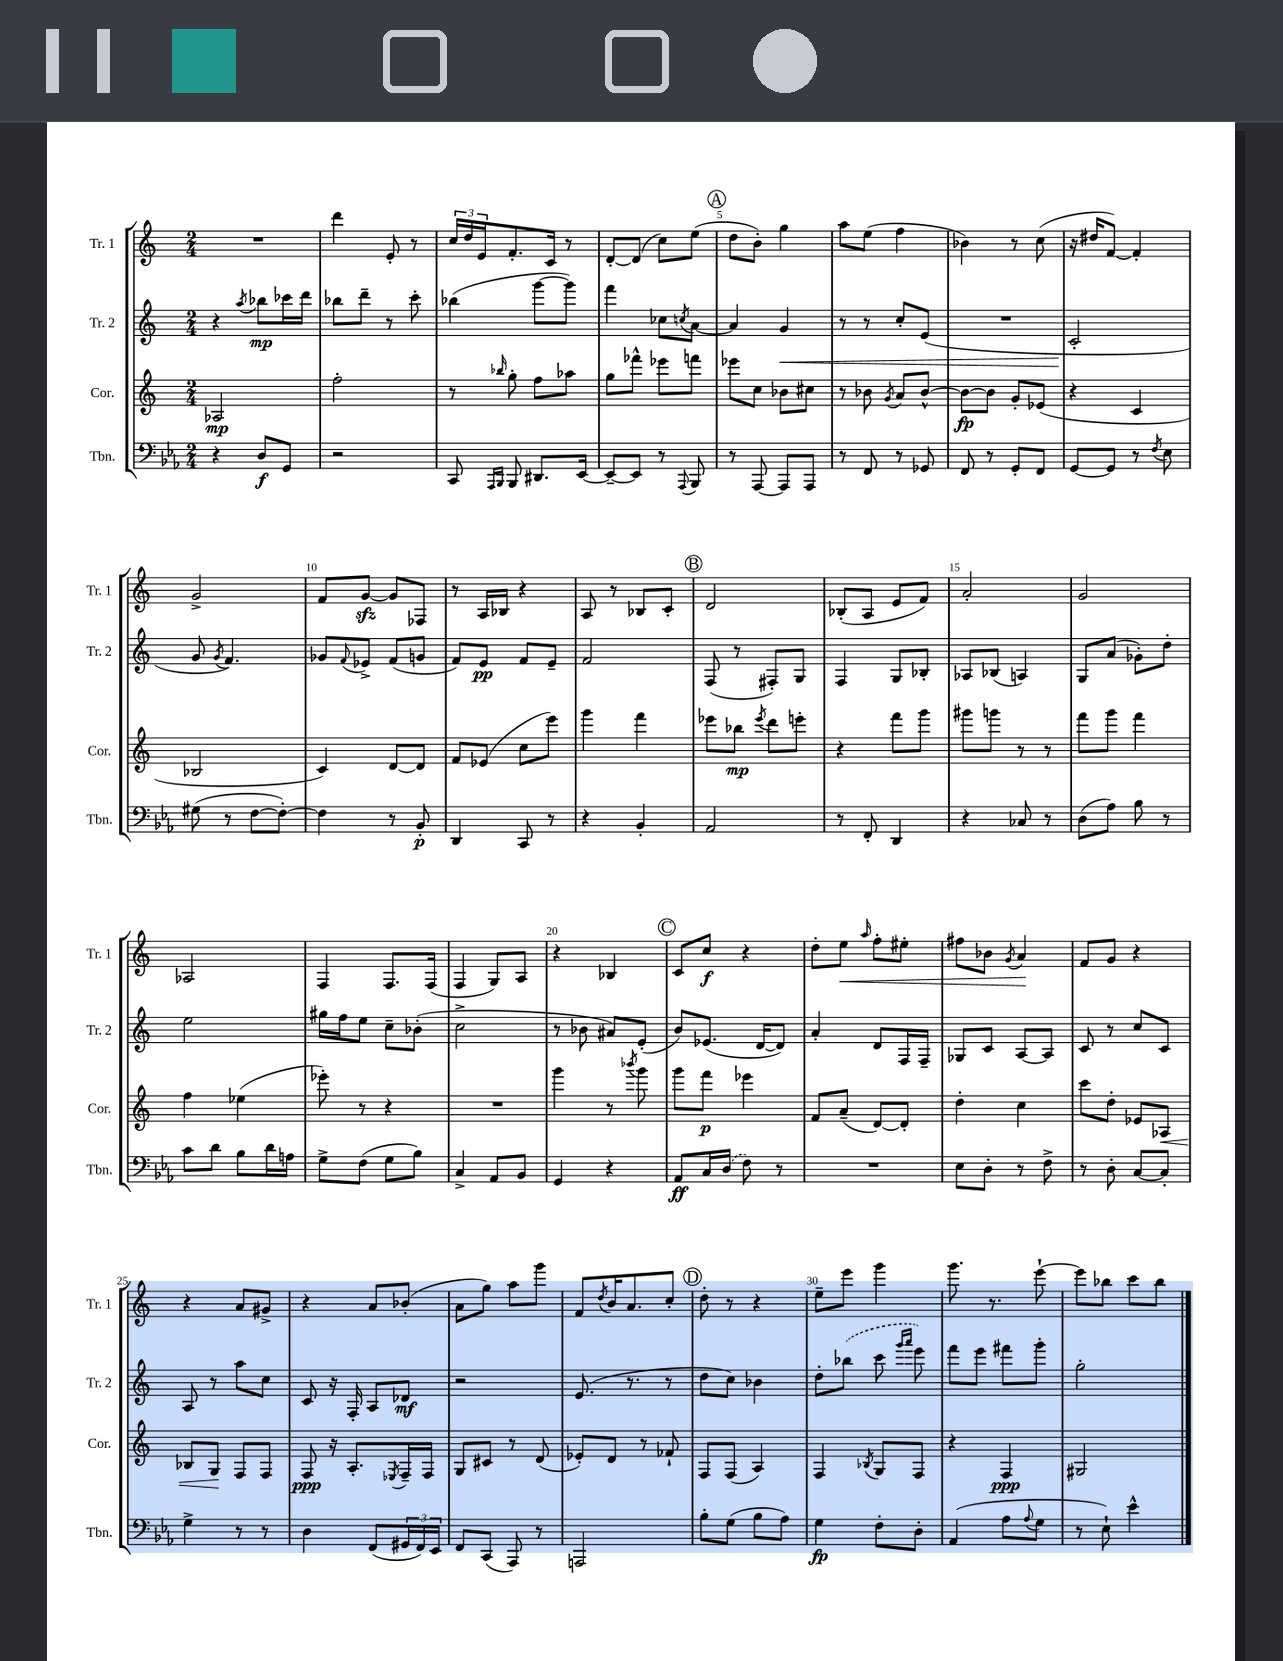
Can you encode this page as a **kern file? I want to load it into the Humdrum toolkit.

**kern	**dynam	**kern	**dynam	**kern	**dynam	**kern	**dynam
*part4	*part4	*part3	*part3	*part2	*part2	*part1	*part1
*staff4	*staff4	*staff3	*staff3	*staff2	*staff2	*staff1	*staff1
*I"Tbn.	*	*I"Cor.	*	*I"Tr. 2	*	*I"Tr. 1	*
*I'Tbn.	*	*I'Cor.	*	*I'Tr. 2	*	*I'Tr. 1	*
*clefF4	*	*clefG2	*	*clefG2	*	*clefG2	*
*k[b-e-a-]	*	*k[]	*	*k[]	*	*k[]	*
*M2/4	*	*M2/4	*	*M2/4	*	*M2/4	*
=1	=1	=1	=1	=1	=1	=1	=1
4r	.	2A-X/	mp	4r	.	2r	.
.	.	.	.	8qaa/	.	.	.
8D/L	f	.	.	8bb-X\L	mp	.	.
8GG/J	.	.	.	16ccc-X\L	.	.	.
.	.	.	.	16ddd\JJ	.	.	.
=2	=2	=2	=2	=2	=2	=2	=2
2r	.	2ff'\	.	8bb-X\L	.	4ddd\	.
.	.	.	.	8ddd~\J	.	.	.
.	.	.	.	8r	.	8e'/	.
.	.	.	.	8ccc'\	.	8r	.
=3	=3	=3	=3	=3	=3	=3	=3
8CC/	.	8r	.	(4bb-X\	.	24cc/LL	.
.	.	.	.	.	.	24dd/	.
.	.	.	.	.	.	24e/J	.
16qqAAA-/LL	.	.	.	.	.	.	.
16qqBBB-/JJ	.	16qqbb-X/	.	.	.	.	.
8BBB-/	.	8gg'\	.	.	.	8.f'/	.
8.DD#X/L	.	8ff\L	.	[8ggg\L	.	.	.
.	.	.	.	.	.	16c/Jk	.
.	.	8aa-X\J	.	8ggg\J])	.	8r	.
[16EE-/Jk	.	.	.	.	.	.	.
=4	=4	=4	=4	=4	=4	=4	=4
8EE-~/L_	.	8gg\L	.	4fff\	.	[8d'/L	.
8EE-/J]	.	8fff-X^^\J	.	.	.	(8d/J]	.
8r	.	8eee-X\L	.	8cc-X\L	.	8cc\L)	.
8qqAAA-/	.	.	.	8qccn/	.	.	.
8BBB-/	.	8fffn\J	.	[8a\J	.	(8ee\J	.
!!LO:REH:place=s1:t=A
=5	=5	=5	=5	=5	=5	=5	=5
8r	.	8eee-X\L	.	4a/]	.	8dd\L	.
[8AAA-/	.	8cc\J	.	.	.	8b'\J)	.
!	!	!	!	!	!LO:HP:b	!	!
8AAA-/L]	.	8b-X\L	.	4g/	<	4gg\	.
8AAA-/J	.	8cc#X\J	.	.	.	.	.
=6	=6	=6	=6	=6	=6	=6	=6
8r	.	8r	.	8r	.	8aa\L	.
8FF/	.	8b-X\	.	8r	.	(8ee\J	.
.	.	8qg/	.	.	.	.	.
8r	.	8a/L	.	8cc'/L	.	4ff\	.
8GG-X/	.	[8b-^^/J	.	(8e/J	.	.	.
=7	=7	=7	=7	=7	=7	=7	=7
8FF/	.	8b-\L_	fp	2r	.	4b-X\)	.
8r	.	8b-\J]	.	.	.	.	.
8GG'/L	.	8g'/L	.	.	.	8r	.
8FF/J	.	(8e-X/J	.	.	.	(8cc\	.
=8	=8	=8	=8	=8	=8	=8	=8
[8GG/L	.	4r	.	2c'/	.	16r	.
.	.	.	.	.	.	16dd#X/KL	.
8GG/J]	.	.	.	.	.	[8f/J)	.
8r	.	4c/	.	.	.	4f'/]	.
8qF/	.	.	.	.	.	.	.
8E-\	.	.	.	.	.	.	.
.	.	.	.	.	[	.	.
!!LO:LB:g=z
=9	=9	=9	=9	=9	=9	=9	=9
(8G#X\	.	2B-X/	.	8g/	.	2g^/	.
.	.	.	.	8qg/	.	.	.
8r	.	.	.	4.f/)	.	.	.
[8F\L	.	.	.	.	.	.	.
8F'\J_)	.	.	.	.	.	.	.
=10	=10	=10	=10	=10	=10	=10	=10
4F\]	.	4c/)	.	8g-X/L	.	8f/L	.
.	.	.	.	8qqf/	.	.	.
.	.	.	.	8e-X^/J	.	[8gzz/J	.
8r	.	[8d/L	.	(8f/L	.	8g/L]	.
8BB-'/	p	8d/J]	.	8gn/J	.	8F-X/J	.
=11	=11	=11	=11	=11	=11	=11	=11
4DD/	.	8f/L	.	8f/L)	.	8r	.
.	.	(8e-X/J	.	8e/J	pp	16A/LL	.
.	.	.	.	.	.	16B-X/JJ	.
8CC/	.	8cc\L	.	8f/L	.	4r	.
8r	.	8eee\J)	.	8e~/J	.	.	.
=12	=12	=12	=12	=12	=12	=12	=12
4r	.	4ggg\	.	2f/	.	8A/	.
.	.	.	.	.	.	8r	.
4BB-'/	.	4fff\	.	.	.	8B-X/L	.
.	.	.	.	.	.	8c'/J	.
!!LO:REH:place=s1:t=B
=13	=13	=13	=13	=13	=13	=13	=13
2AA-/	.	8eee-X\L	.	(8F/	.	2d/	.
.	.	8bb-X\J	mp	8r	.	.	.
.	.	8qeee-/	.	.	.	.	.
.	.	8ddd\L	.	8F#X'/L)	.	.	.
.	.	8eeen'\J	.	8G/J	.	.	.
=14	=14	=14	=14	=14	=14	=14	=14
8r	.	4r	.	4F/	.	(8B-X'/L	.
8FF'/	.	.	.	.	.	8A/J	.
4DD/	.	8fff\L	.	8G/L	.	8e/L	.
.	.	8ggg\J	.	8B-X'/J	.	8f/J)	.
=15	=15	=15	=15	=15	=15	=15	=15
4r	.	8ggg#X\L	.	8A-X/L	.	2a'/	.
.	.	8gggn\J	.	(8B-X/J	.	.	.
8C-X/	.	8r	.	4An/)	.	.	.
8r	.	8r	.	.	.	.	.
=16	=16	=16	=16	=16	=16	=16	=16
(8D\L	.	8fff\L	.	8G/L	.	2g/	.
8A-\J)	.	8ggg\J	.	(8a/J	.	.	.
8B-\	.	4fff\	.	8g-X'\L)	.	.	.
8r	.	.	.	8dd'\J	.	.	.
!!LO:LB:g=z
=17	=17	=17	=17	=17	=17	=17	=17
8c\L	.	4ff\	.	2ee\	.	2A-X/	.
8d\J	.	.	.	.	.	.	.
8B-\L	.	(4ee-X\	.	.	.	.	.
16d\L	.	.	.	.	.	.	.
16An\JJ	.	.	.	.	.	.	.
=18	=18	=18	=18	=18	=18	=18	=18
8G^\L	.	8eee-X'\)	.	16gg#X\LL	.	4F/	.
.	.	.	.	16ff\J	.	.	.
(8F\J	.	8r	.	8ee\J	.	.	.
8G\L	.	4r	.	8cc~\L	.	8.F/L	.
8B-\J)	.	.	.	(8b-X'\J	.	.	.
.	.	.	.	.	.	(16F/Jk	.
=19	=19	=19	=19	=19	=19	=19	=19
4C^/	.	2r	.	2cc^\	.	4F/	.
8AA-/L	.	.	.	.	.	8G/L)	.
8BB-/J	.	.	.	.	.	8A/J	.
=20	=20	=20	=20	=20	=20	=20	=20
4GG/	.	4ggg\	.	8r	.	4r	.
.	.	.	.	8b-X\	.	.	.
4r	.	8r	.	8a#X/L)	.	4B-X/	.
.	.	8qbbb-X/	.	.	.	.	.
.	.	8ggg\	.	(8e'/J	.	.	.
!!LO:REH:place=s1:t=C
=21	=21	=21	=21	=21	=21	=21	=21
8AA-/L	ff	8ggg\L	.	8b/L)	.	8c/L	.
16C/L	.	8fff\J	p	(8.e-X/J	.	8cc/J	f
(16D/JJ	.	.	.	.	.	.	.
8F\)	.	4eee-X\	.	.	.	4r	.
.	.	.	.	[16d/KL	.	.	.
8r	.	.	.	8d/J])	.	.	.
=22	=22	=22	=22	=22	=22	=22	=22
2r	.	8f/L	.	4a'/	.	8dd'\L	.
!	!	!	!	!	!	!	!LO:HP:b
.	.	(8a~/J	.	.	.	8ee\J	<
.	.	.	.	.	.	16qqaa/	.
.	.	[8d/L)	.	8d/L	.	8ff'\L	.
.	.	8d'/J]	.	16F/L	.	8ee#X'\J	.
.	.	.	.	16F~/JJ	.	.	.
=23	=23	=23	=23	=23	=23	=23	=23
8E-\L	.	4dd'\	.	8G-X/L	.	8ff#X\L	.
8D'\J	.	.	.	8c/J	.	8b-X\J	.
.	.	.	.	.	.	8qg/	.
8r	.	4cc\	.	[8A/L	.	4a/	.
8F^\	.	.	.	8A/J]	.	.	.
.	.	.	.	.	.	.	[
=24	=24	=24	=24	=24	=24	=24	=24
8r	.	8ccc\L	.	8c/	.	8f/L	.
8D'\	.	8dd'\J	.	8r	.	8g/J	.
[8C/L	.	8e-X/L	.	8cc/L	.	4r	.
!	!	!	!LO:HP:b	!	!	!	!
8C'/J]	.	8A-X/J	<	8c/J	.	.	.
!!LO:LB:g=z
=25	=25	=25	=25	=25	=25	=25	=25
4G^\	.	8B-X/L	.	8A/	.	4r	.
.	.	8G/J	.	8r	.	.	.
8r	.	8F/L	[	8aa\L	.	8a/L	.
8r	.	8F/J	.	8cc\J	.	8g#X^/J	.
=26	=26	=26	=26	=26	=26	=26	=26
4D\	.	8F/	ppp	8c/	.	4r	.
.	.	16r	.	16r	.	.	.
.	.	8.A'/L	.	16F'/	.	.	.
(8FF/L	.	.	.	8A/L	.	8a/L	.
.	.	8qE-X/	.	.	.	.	.
24GG#X/L	.	16F~/L	.	8d-X/J	mf	(8b-X'/J	.
24FF/)	.	.	.	.	.	.	.
.	.	16F/JJ	.	.	.	.	.
24EE-/JJ	.	.	.	.	.	.	.
=27	=27	=27	=27	=27	=27	=27	=27
8FF/L	.	8G/L	.	2r	.	8a\L	.
(8CC/J	.	8c#X/J	.	.	.	8gg\J)	.
8AAA-/)	.	8r	.	.	.	8aa\L	.
8r	.	(8d/	.	.	.	8ggg\J	.
=28	=28	=28	=28	=28	=28	=28	=28
2AAAn/	.	8e-X'/L)	.	(8.e/	.	8f/L	.
.	.	.	.	.	.	8qdd/	.
.	.	8d/J	.	.	.	16b/K	.
.	.	.	.	8.r	.	8.a/	.
.	.	8r	.	.	.	.	.
.	.	8f-X`/	.	8r	.	8cc'/J	.
!!LO:REH:place=s1:t=D
=29	=29	=29	=29	=29	=29	=29	=29
8B-'\L	.	8F/L	.	8dd\L	.	8dd'\	.
(8G\J	.	(8F/J	.	8cc\J)	.	8r	.
8B-\L	.	4A/)	.	4b-X\	.	4r	.
8A-\J)	.	.	.	.	.	.	.
=30	=30	=30	=30	=30	=30	=30	=30
4G\	fp	4F/	.	8dd'\L	.	8ee~\L	.
.	.	.	.	(8bb-X\J	.	8eee\J	.
.	.	8qB-X/	.	.	.	.	.
8F'\L	.	8G/L	.	8ccc\	.	4ggg\	.
.	.	.	.	16qqggg/LL	.	.	.
.	.	.	.	16qqaaa/JJ	.	.	.
8D'\J	.	8F/J	.	8eee\)	.	.	.
=31	=31	=31	=31	=31	=31	=31	=31
(4AA-/	.	4r	.	8fff\L	.	8.ggg\	.
.	.	.	.	8eee\J	.	.	.
.	.	.	.	.	.	8.r	.
8A-\L	.	4F/	ppp	8fff#X\L	.	.	.
8qqA-/	.	.	.	.	.	.	.
8G\J	.	.	.	8ggg'\J	.	[8eee`\	.
=32	=32	=32	=32	=32	=32	=32	=32
8r	.	2G#X/	.	2gg'\	.	8eee\L]	.
8E-`\)	.	.	.	.	.	8bb-X\J	.
4e-^^\	.	.	.	.	.	8ccc\L	.
.	.	.	.	.	.	8bb-\J	.
==	==	==	==	==	==	==	==
*-	*-	*-	*-	*-	*-	*-	*-
